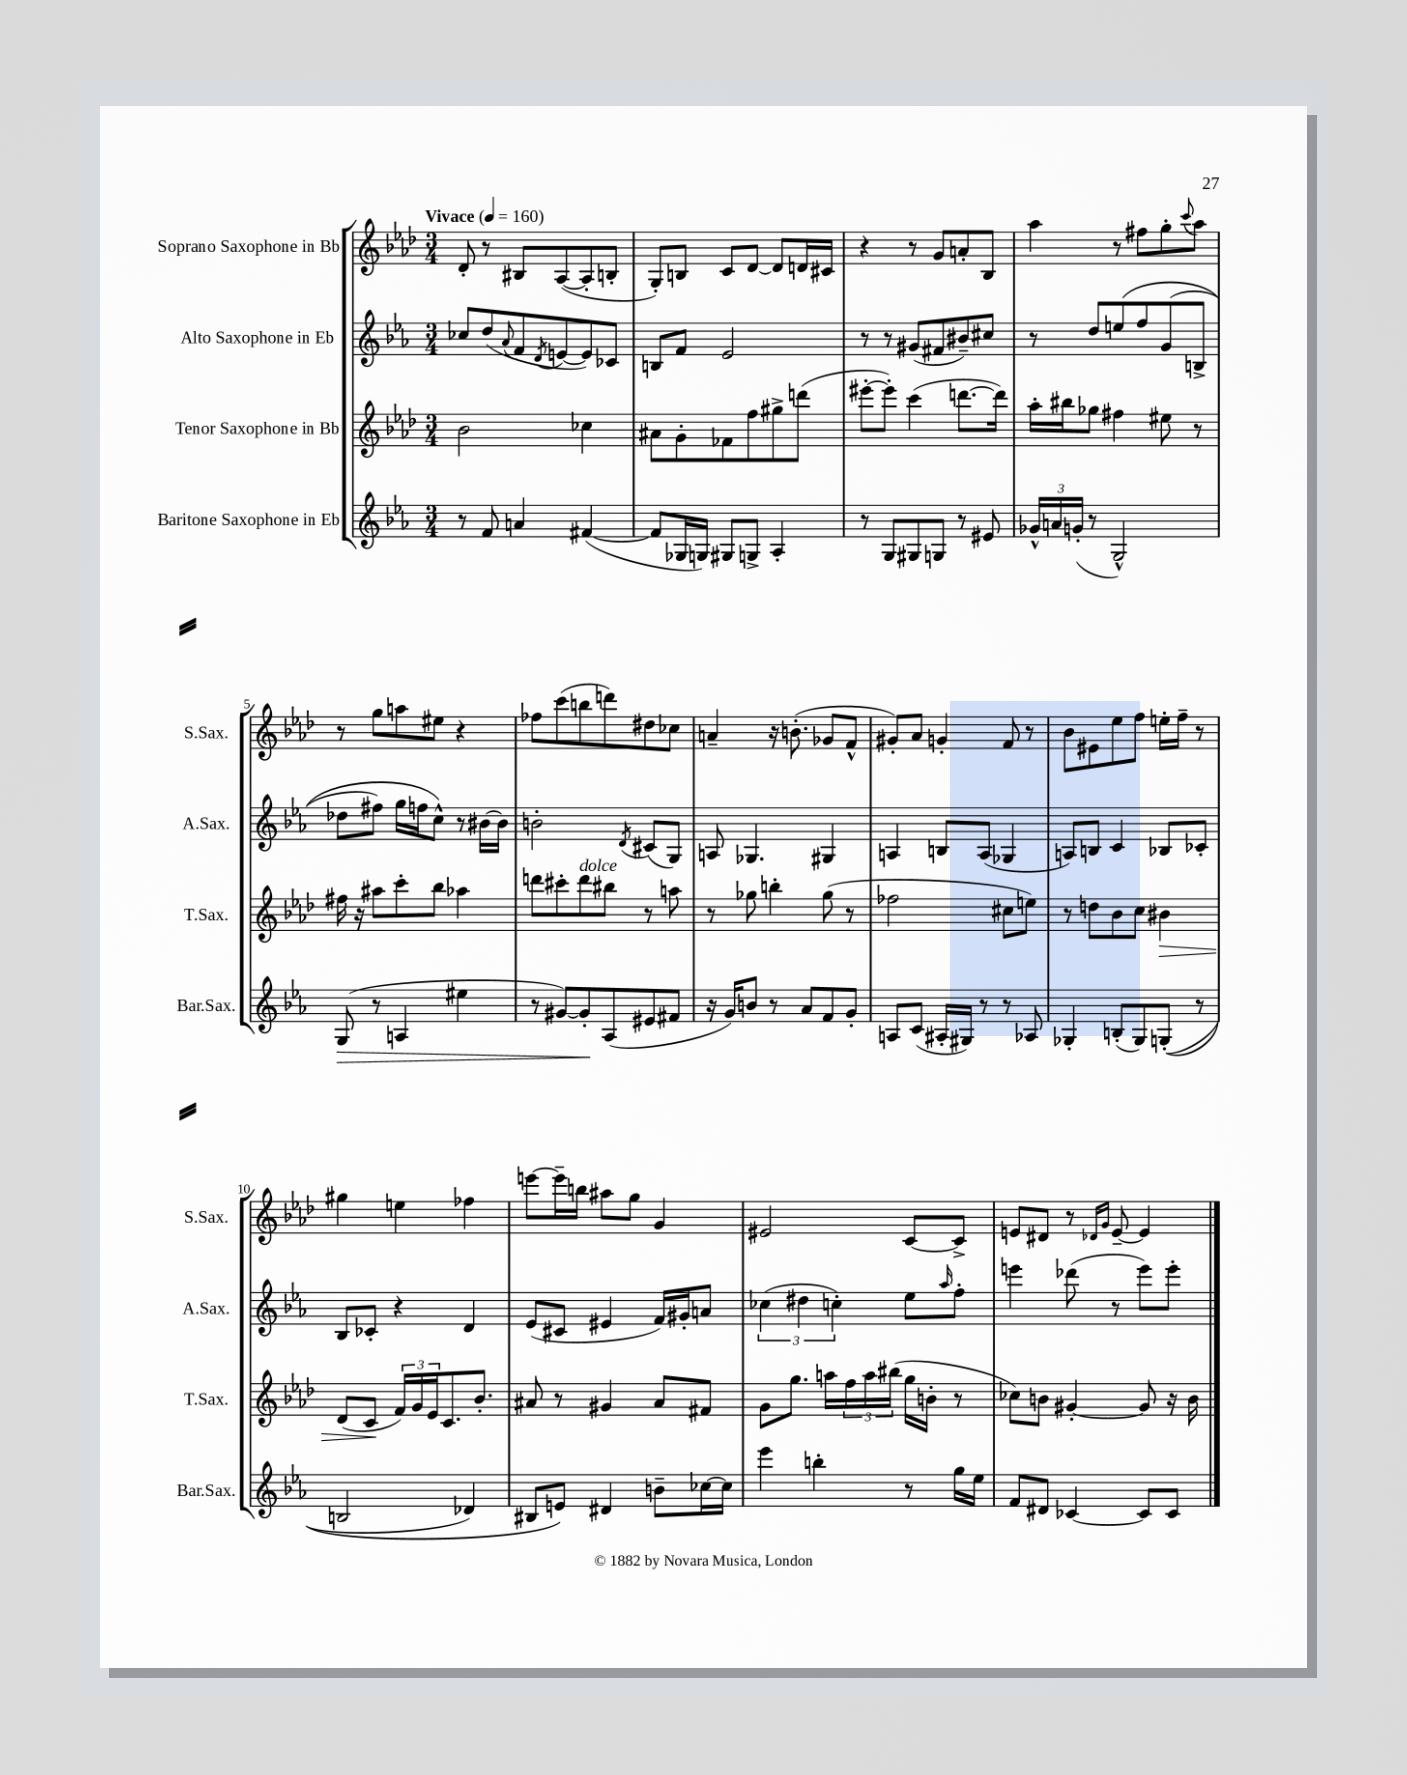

**kern	**kern	**kern	**kern
*staff4	*staff3	*staff2	*staff1
*clefG2	*clefG2	*clefG2	*clefG2
*k[b-e-a-]	*k[b-e-a-d-]	*k[b-e-a-]	*k[b-e-a-d-]
*M3/4	*M3/4	*M3/4	*M3/4
*MM160	*MM160	*MM160	*MM160
8r	2b-\	8cc-/L	8d-'/
8f/	.	(8dd/	8r
.	.	8qqa-/	.
4a/	.	8f/	8B#/L
.	.	8qd/	.
.	.	[8e/	([8A-/
([4f#/	4cc-\	8e/])	8A-'/]
.	.	8c-/J	8B'/J
=	=	=	=
8f#/]L	8a#\L	8B/L	8G'/L)
16G-/L	8g'\	8f/J	8B/J
16G/JJ)	.	.	.
8G#/L	8f-\	2e-/	8c/L
8G^/J	8ff\	.	[8d-/J
4A-'/	8gg#^\	.	8d-/]L
.	(8ddd\J	.	16d/L
.	.	.	16c#/JJ
=	=	=	=
8r	[8eee#'\L	8r	4r
8G/L	8eee#'\]J)	8r	.
8G#/	(4ccc\	(8g#/L	8r
8G/J	.	8f#/	8g/L
8r	[8.ddd\L	8b#~/)	8a'/
8e#/	.	8cc#/J	8B-/J
.	16ddd\]Jk)	.	.
=	=	=	=
24g-^^/LL	16aa-'\LL	8r	4aa-\
24a/	.	.	.
.	16bb#\J	.	.
(24g'/JJ	.	.	.
8r	8gg-\J	8dd/L	.
2G^^/)	4ff#\	&(8ee/	8r
.	.	8ff/	8ff#\L
.	8ee#\	(8g/	8gg'\
.	.	.	8qqccc/
.	8r	8B^/J	8aa-\J
=	=	=	=
(8G/	16ff#\	8dd-\L	8r
.	16r	.	.
8r	8aa#\L	8ff#\J)	8gg\L
4A/	8ccc'\	16gg\LL	8aa\
.	.	16ff\J	.
.	8bb-\J	8cc^^\J&)	8ee#\J
4ee#\	4aa-\	8r	4r
.	.	[16b#\LL	.
.	.	16b#\]JJ	.
=	=	=	=
8r	8ddd\L	2b'\	8ff-\L
[8g#/L)	8ccc#'\	.	(8ccc\
8g#'/]	8ddd\	.	8bb\
(8A-/	8bb#\J	.	8ddd\)
.	.	8qd/	.
8e#/	8r	(8c#/L	8dd#\
8f#/J	8aa\	8G/J)	8cc-\J
=	=	=	=
16r	8r	8A/	4a~/
16g/LK)	.	.	.
8b/J	8gg-\	4.G-/	.
8r	4bb'\	.	16r
.	.	.	(8.b'\
8a-/L	.	.	.
8f/	(8gg-\	4G#/	8g-/L
8g'/J	8r	.	8f^^/J
=	=	=	=
8A/L	2ff-\	4A/	8g#'/L)
(8c/J	.	.	8a-/J
16A#'/LL	.	8B/L	4g'/
16G#/JJ)	.	.	.
8r	.	(8A/J	.
8r	8cc#\L	4G-/	8f/
8A-/	8ee\J)	.	8r
=	=	=	=
4G-'/	8r	8A/L)	8b-\L
.	8dd\L	8B/J	8e#\
(8B'/L	8b-\	4c/	8ee-\
8G-/)	8cc\J	.	8ff\J
&((8G'/J	4b#\	8B-/L	16ee'\LL
.	.	.	16ff~\JJ
8r	.	8c-'/J	8r
=	=	=	=
2B/	(8d-/L	8B-/L	4gg#\
.	8c/J	8c-'/J	.
.	24f/LL)	4r	4ee\
.	24g/	.	.
.	24e-/J	.	.
.	8.c/	.	.
4d-/)	.	4d/	4ff-\
.	8.b-'/J	.	.
=	=	=	=
8B#/L	8a#/	(8e-/L	[8eee\L
8e/J&)	8r	8c#/J	16eee~\]L
.	.	.	16bb\JJ
4d#/	4g#/	4e#/	8aa#\L
.	.	.	8gg\J
8b~\L	8a#/L	16f/LL)	4g/
.	.	16g#'/J	.
[16cc-\L	8f#/J	8a/J	.
16cc-\]JJ	.	.	.
=	=	=	=
4eee-\	8g\L	(6cc-\	2e#/
.	8.gg\J	.	.
.	.	6dd#\	.
4bb'\	.	.	.
.	16aa\LL	.	.
.	.	6cc'\)	.
.	24ff\	.	.
.	24aa\	.	.
.	(24bb#\JJ	.	.
8r	16gg\LL	8ee-\L	[8c/L
.	16b'\JJ	.	.
.	.	16qqaa-/	.
16gg\LL	8r	8ff'\J	8c^/]J
16ee-\JJ	.	.	.
=	=	=	=
8f/L	8cc-\L)	4eee\	8e/L
8d#/J	8b\J	.	8d#/J
[4c-/	[4g#'/	(8ddd-\	8r
.	.	.	16qqd-/LL
.	.	.	16qqg/JJ
.	.	8r	[8e~/
8c-/]L	8g#/]	8eee\L)	4e/]
8c-/J	16r	8eee'\J	.
.	16b\	.	.
==	==	==	==
*-	*-	*-	*-
